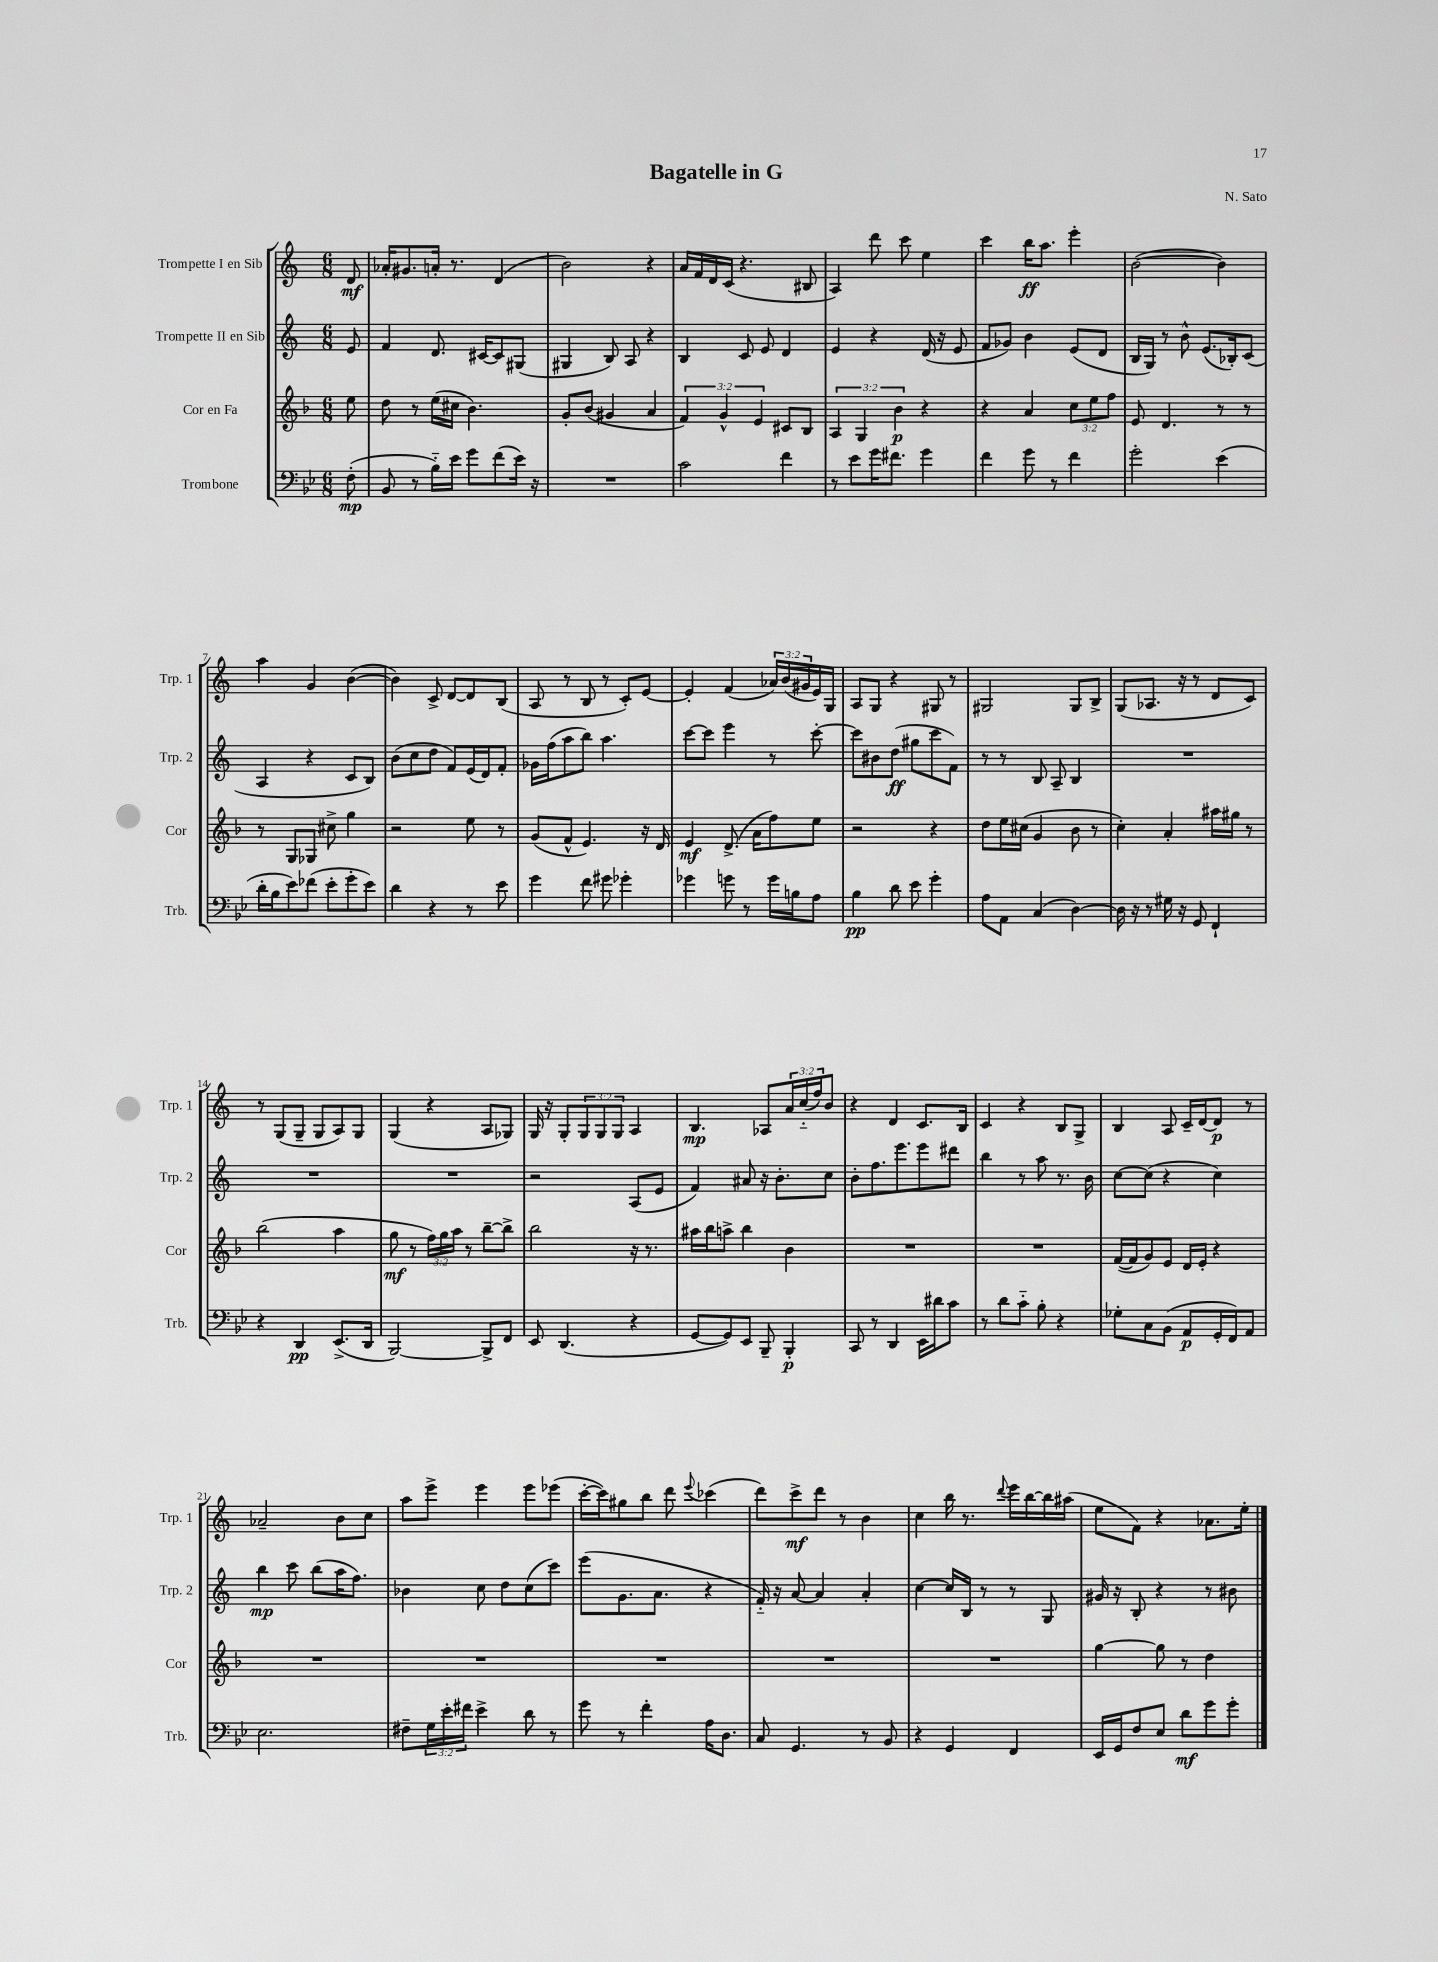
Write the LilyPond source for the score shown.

\header { title = "Bagatelle in G" composer = "N. Sato" }
<<
\new StaffGroup <<
\new Staff = "s0" \with { instrumentName = "Trompette I en Sib" shortInstrumentName = "Trp. 1" } {
    \clef treble \key c \major \numericTimeSignature \time 6/8 \override Staff.TupletNumber.text = #tuplet-number::calc-fraction-text \partial 8
    d'8\mf |
    aes'16-. gis'8. a'16-. r8. d'4( |
    b'2) r4 |
    a'16 f'16 d'16 c'16( r4. bis8 |
    a4) d'''8 c'''8 e''4 |
    c'''4 b''16\ff a''8. e'''4-. |
    b'2~( b'4) |
    a''4 g'4 b'4~( |
    b'4) c'8-> d'8~ d'8 b8( |
    a8 r8 b8 r8 c'8-.) e'8~ |
    e'4-. f'4( \tuplet 3/2 { aes'16) b'16( gis'16 } e'16) g16 |
    a8 g8 r4 gis8 r8 |
    gis2 gis8 b8-> |
    g8( aes8. r16 r8 d'8 c'8) |
    r8 g8( g8-- g8 a8) g8 |
    g4( r4 a8 ges8) |
    g16 r16 g8-. \tuplet 3/2 { g8 g8 g8 } a4 |
    b4.\mp aes8 \tuplet 3/2 { a'16 c''16-_( f''16) } b'8 |
    r4 d'4 c'8. b16 |
    c'4 r4 b8 g8-> |
    b4 a8 c'16-- d'16~ d'8\p r8 |
    aes'2-- b'8 c''8 |
    a''8 e'''8-> e'''4 e'''8 ees'''8( |
    c'''16~-. c'''16) gis''8 b''8 d'''8 \appoggiatura { e'''8 } ces'''4( |
    d'''8) c'''8->\mf d'''8 r8 b'4 |
    c''4 b''16 r8. \appoggiatura { d'''8 } e'''16 b''16~ b''16 ais''16( |
    e''8 f'8) r4 aes'8. e''16-. \bar "|." |
}
\new Staff = "s1" \with { instrumentName = "Trompette II en Sib" shortInstrumentName = "Trp. 2" } {
    \clef treble \key c \major \numericTimeSignature \time 6/8 \partial 8
    e'8 |
    f'4 d'8. cis'16~ cis'8 gis8( |
    gis4 b8) a8 r4 |
    b4 c'8 e'8 d'4 |
    e'4 r4 d'16( r16 e'8 |
    f'8 ges'8) b'4 e'8( d'8 |
    b16 g16) r8 b'8-^ e'8.( bes16-.) c'8( |
    a4 r4 c'8 b8) |
    b'8( c''8 d''8 f'8) e'16( d'16) f'8-. |
    ges'16 f''16( a''8 b''8) a''4. |
    c'''8~ c'''8 e'''4 r8 c'''8~-. |
    c'''8 bis'8 d''8\ff( gis''8 c'''8 f'8) |
    r8 r8 b8 a8-- b4 |
    R2. |
    R2. |
    R2. |
    r2 a8( e'8 |
    f'4) ais'8 r16 b'8.-. c''8 |
    b'8-. f''8. e'''8. e'''8 dis'''8 |
    b''4 r8 a''8 r8. b'16 |
    c''8~ c''8( r4 c''4) |
    b''4\mp c'''8 b''8( a''16 f''8.) |
    bes'4 c''8 d''8 c''8( c'''8) |
    e'''8( g'8. a'8. r4 |
    f'16-_) r16 a'8~ a'4 a'4-. |
    c''4~ c''16 b16 r8 r8 g8 |
    gis'16 r16 b8-. r4 r8 bis'8 \bar "|." |
}
\new Staff = "s2" \with { instrumentName = "Cor en Fa" shortInstrumentName = "Cor" } {
    \clef treble \key f \major \numericTimeSignature \time 6/8 \override Staff.TupletNumber.text = #tuplet-number::calc-fraction-text \partial 8
    e''8 |
    d''8 r8 e''16( cis''16 bes'4.) |
    g'8-. bes'8( gis'4 a'4 |
    \tuplet 3/2 { f'4) g'4-^ e'4 } cis'8 bes8 |
    \tuplet 3/2 { a4 g4 bes'4\p } r4 |
    r4 a'4 \tuplet 3/2 { c''8 e''8 f''8 } |
    e'8 d'4. r8 r8 |
    r8 g8 ges8 cis''8-> g''4 |
    r2 e''8 r8 |
    g'8( f'8-^ e'4.) r16 d'16 |
    e'4\mf d'8.->( a'16 f''8) e''8 |
    r2 r4 |
    d''8 e''16 cis''16( g'4 bes'8 r8 |
    c''4-.) a'4-. ais''16 gis''16 r8 |
    bes''2( a''4 |
    g''8\mf r8 \tuplet 3/2 { f''16) g''16 a''16 } r8 bes''8~-- bes''8-> |
    bes''2 r16 r8. |
    ais''16 bes''16 a''8-> bes''4 bes'4 |
    R2. |
    R2. |
    f'16~( f'16 g'8) e'8 d'16 e'16-. r4 |
    R2. |
    R2. |
    R2. |
    R2. |
    R2. |
    g''4~ g''8 r8 d''4 \bar "|." |
}
\new Staff = "s3" \with { instrumentName = "Trombone" shortInstrumentName = "Trb." } {
    \clef bass \key bes \major \numericTimeSignature \time 6/8 \override Staff.TupletNumber.text = #tuplet-number::calc-fraction-text \partial 8
    f8-.\mp( |
    bes,8 r8 bes16-_) ees'16 g'8 f'8( ees'16) r16 |
    R2. |
    c'2 f'4 |
    r8 ees'8 g'16 fis'8. g'4 |
    f'4 g'8 r8 f'4 |
    g'2-. ees'4( |
    d'16-. bes16 ees'8) fes'8( ees'8-. g'8-. ees'8) |
    d'4 r4 r8 ees'8 |
    g'4 f'8 gis'8 ges'4-. |
    ges'4 g'8 r8 g'16 b16 a8 |
    bes4\pp d'8 ees'8 g'4-. |
    a8 a,8 c4( d4~) |
    d16 r16 r8 gis16 r16 g,8 f,4-! |
    r4 d,4\pp ees,8.->( d,16 |
    bes,,2~) bes,,8-> f,8 |
    ees,8 d,4.( r4 |
    g,8~ g,8) ees,8 bes,,8-- bes,,4-.\p |
    c,8 r8 d,4 ees,16 dis'16 c'8 |
    r8 d'8 c'8-_ bes8-. r4 |
    ges8-. c8 bes,8( a,8\p g,16-. f,16) a,8 |
    ees2. |
    fis8-- \tuplet 3/2 { g16 ees'16-. fis'16 } ees'4-> d'8 r8 |
    g'8 r8 f'4-. a16 d8. |
    c8 g,4. r8 bes,8 |
    r4 g,4 f,4 |
    ees,16 g,16 f8 ees8 d'8\mf g'8 g'8-. \bar "|." |
}
>>
>>
